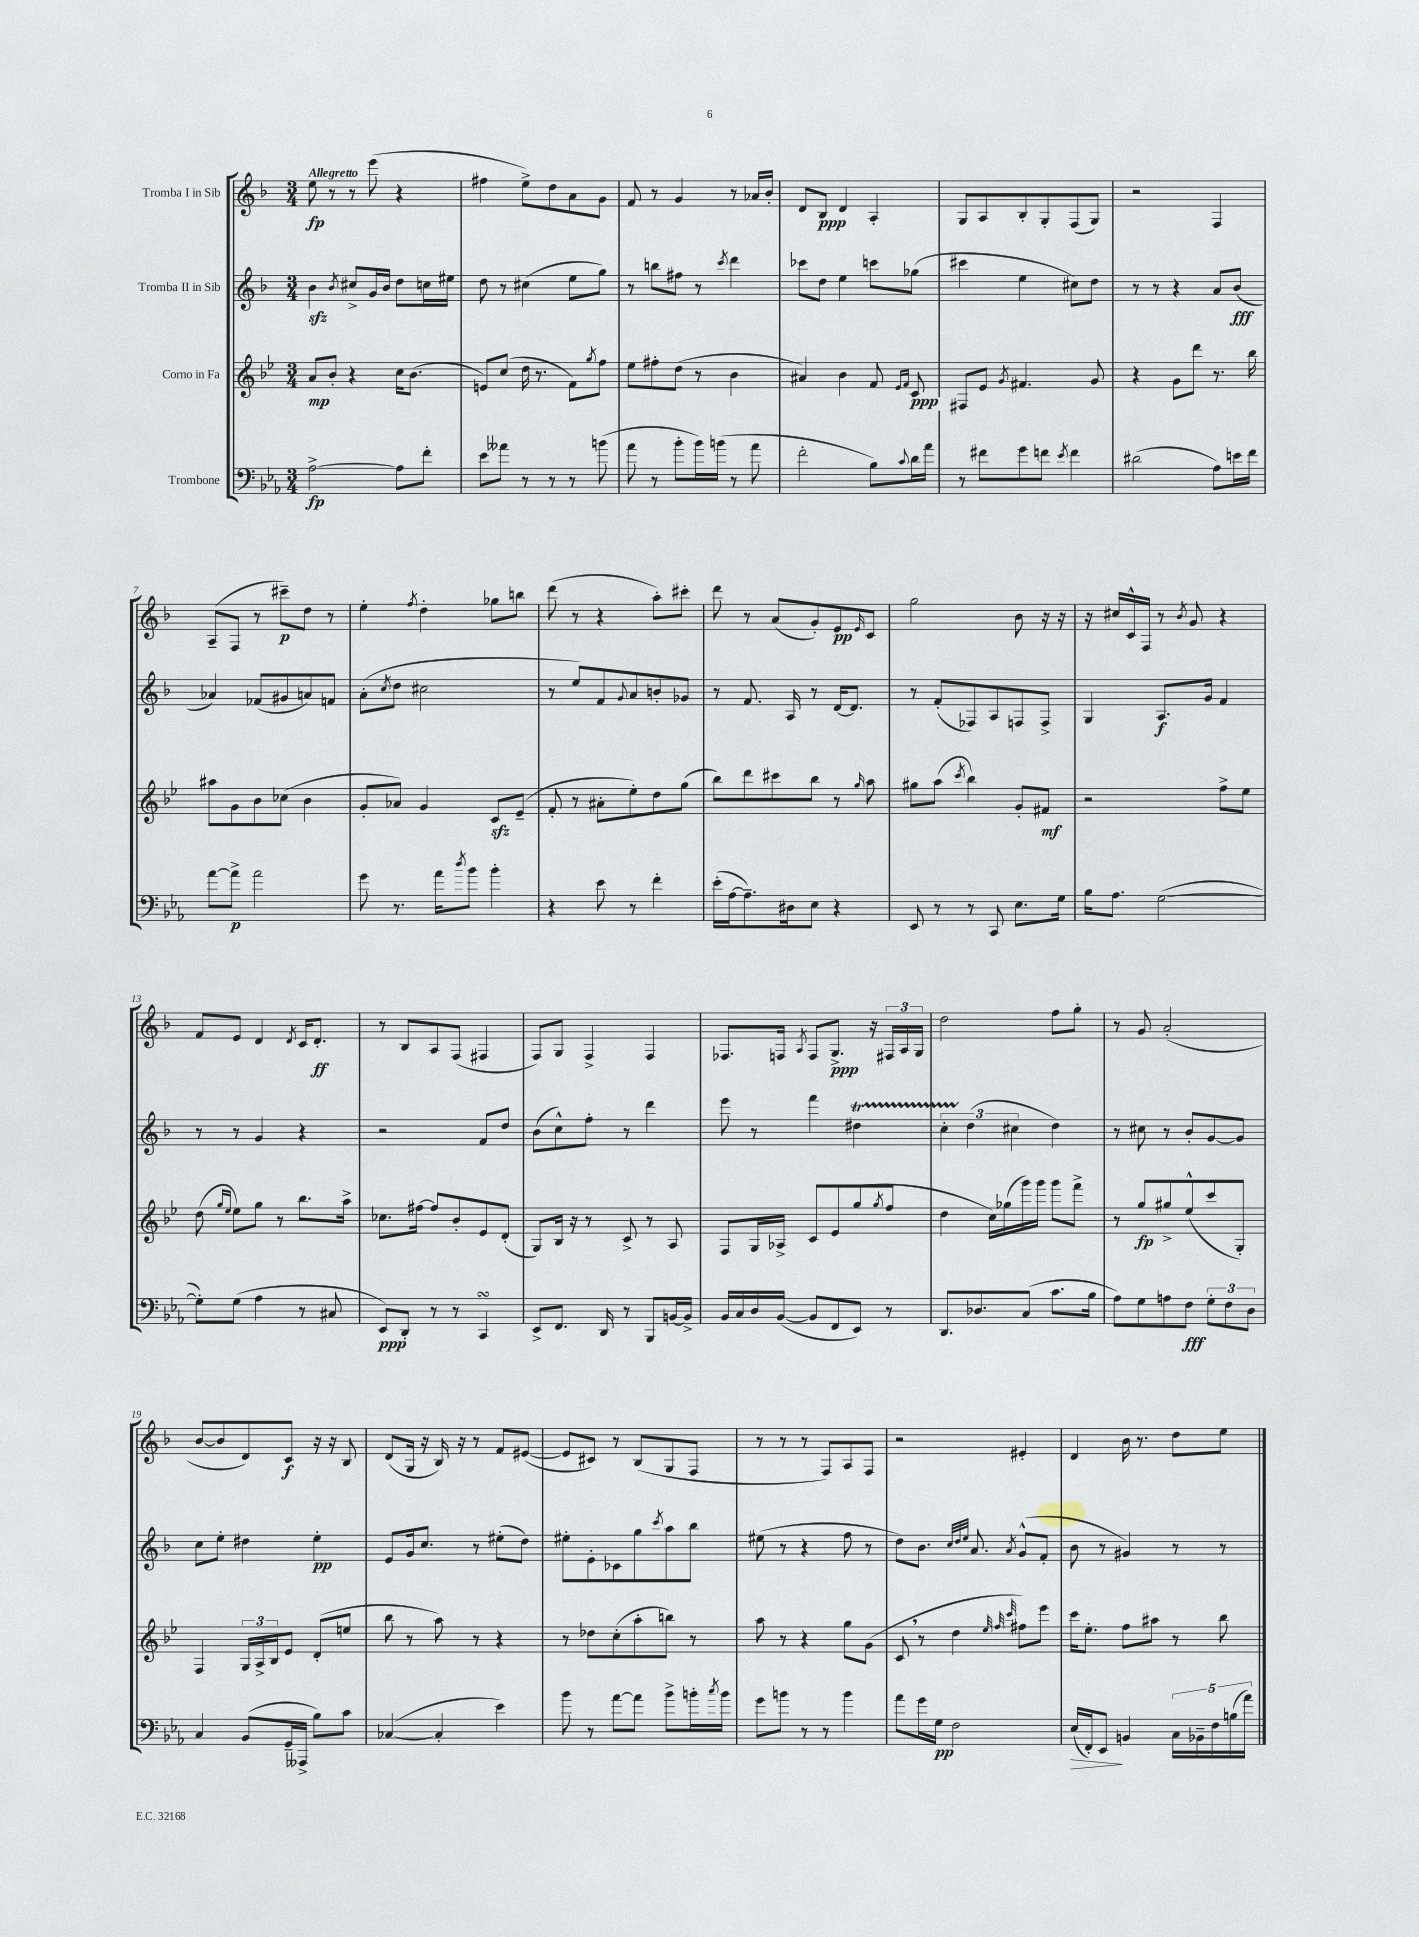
<<
\new StaffGroup <<
\new Staff = "s0" \with { instrumentName = "Tromba I in Sib" } {
    \clef treble \key f \major \numericTimeSignature \time 3/4 \tempo "Allegretto"
    e''8\fp r8 r8 e'''8( r4 |
    fis''4 e''8->) d''8 a'8 g'8 |
    f'8 r8 g'4 r8 aes'16 bes'16-. |
    d'8 bes8\ppp d'4 a4-. |
    g8 a8 bes8-. g8-. f8( g8) |
    r2 f4 |
    a8--( f8 r8 cis'''8--\p) d''8 r8 |
    e''4-. \acciaccatura { f''8 } d''4-. ges''8 b''8 |
    d'''8( r8 r4 a''8-.) cis'''8-. |
    d'''8 r8 a'8( g'8-.) e'8\pp \grace { e'16 } c'8 |
    g''2 bes'8 r16 r16 |
    r16 cis''16 c'16-^ f16 r8 \acciaccatura { bes'8 } g'8 r4 |
    f'8 e'8 d'4 \acciaccatura { d'8 } c'16 d'8.-.\ff |
    r8 bes8 a8 f8( fis4 |
    f8) g8 f4-> f4 |
    fes8. f16 \acciaccatura { a8 } f8 g8.->\ppp r16 \tuplet 3/2 { fis16 a16 g16 } |
    d''2 f''8 g''8-. |
    r8 g'8 a'2-.( |
    bes'8~ bes'8 d'8) c'8\f r16 r16 bes8 |
    d'8( g16 r16 bes16) r16 r8 f'8 eis'8~( |
    eis'8 cis'8) r8 bes8( g8 f8 |
    r8 r8 r8 f8) a8 f8 |
    r2 eis'4-. |
    d'4 bes'16 r8. d''8 e''8 \bar "|." |
}
\new Staff = "s1" \with { instrumentName = "Tromba II in Sib" } {
    \clef treble \key f \major \numericTimeSignature \time 3/4
    bes'4\sfz \acciaccatura { bes'8 } cis''8-> g'16 bes'16 d''8 c''16 eis''16 |
    d''8 r8 cis''4( e''8 g''8) |
    r8 b''8 fis''8 r8 \acciaccatura { c'''8 } d'''4 |
    ces'''8 d''8 e''4 c'''8 ges''8( |
    cis'''4 e''4 cis''8) d''8 |
    r8 r8 r4 a'8 bes'8\fff( |
    aes'4) fes'8( gis'8 a'8) f'8 |
    a'8-.( \acciaccatura { c''8 } d''8 cis''2 |
    r8 e''8) f'8 \appoggiatura { g'8 } a'8 b'8-. ges'8 |
    r8 f'8. a16 r8 d'16~ d'8. |
    r8 f'8-.( fes8) a8 f8 f8-> |
    g4 a8.\f g'16 f'4 |
    r8 r8 g'4 r4 |
    r2 f'8 d''8 |
    bes'8( c''8-^) f''8-. r8 d'''4 |
    e'''8 r8 f'''4 dis''4\startTrillSpan |
    \tuplet 3/2 { c''4-. d''4\stopTrillSpan( cis''4 } d''4) |
    r8 cis''8 r8 bes'8-. g'8~ g'8 |
    c''8 e''8-. dis''4 e''4-.\pp |
    e'8 g'16 c''8. r8 eis''8-.( d''8) |
    eis''8-. e'8-. ces'8 g''8 \acciaccatura { c'''8 } a''8 bes''8 |
    eis''8( r8 r4 f''8 r8 |
    d''8) bes'8. \grace { c''32 d''32 e''32 } a'8. \acciaccatura { a'8 } g'8-^( f'8-. |
    bes'8 r8 gis'4) r8 r8 \bar "|." |
}
\new Staff = "s2" \with { instrumentName = "Corno in Fa" } {
    \clef treble \key bes \major \numericTimeSignature \time 3/4
    a'8\mp bes'8-. r4 c''16 bes'8.( |
    e'8) c''8( d''16 r8. f'8) \acciaccatura { g''8 } f''8 |
    ees''8 fis''8-. d''8( r8 bes'4 |
    ais'4) bes'4 f'8 \grace { ees'16 f'16 } c'8\ppp |
    fis8 ees'8 \acciaccatura { g'8 } fis'4. g'8 |
    r4 g'8 d'''8 r8. bes''16 |
    ais''8 g'8 bes'8 ces''8( bes'4 |
    g'8-. aes'8) g'4 c'8\sfz ees'8--( |
    f'8-. r8 ais'8-. ees''8-.) d''8 g''8( |
    bes''8) d'''8 cis'''8 bes''8 r8 \grace { g''16 } a''8 |
    gis''8 a''8( \acciaccatura { c'''8 } bes''4) g'8-. fis'8\mf |
    r2 f''8-> ees''8 |
    d''8( \grace { g''16 ees''16 } ees''8) g''8 r8 bes''8. a''16-> |
    ces''8. fis''16~ fis''8 bes'8-. ees'8 d'8-.( |
    g8) bes16 r16 r8 c'8-> r8 a8 |
    f8 g16 aes16-> c'8 ees'8 g''8( \acciaccatura { g''8 } f''8 |
    d''4 c''16) ges''16( g'''16) g'''16 g'''8 f'''8-> |
    r8 g''8\fp gis''8-> ees''8-^( c'''8 g8-.) |
    f4 \tuplet 3/2 { g16 a16-> bes16 } ees'8 d'8-.( e''8 |
    bes''8 r8 a''8) r8 r4 |
    r8 des''8 c''8-.( a''8-. b''8) r8 |
    a''8 r8 r4 g''8 g'8( |
    c'8 \breathe r8 d''4 \grace { ees''32 f''32 c'''32 } fis''8) ees'''8 |
    c'''16 ees''8.-. f''8 ais''8 r8 bes''8 \bar "|." |
}
\new Staff = "s3" \with { instrumentName = "Trombone" } {
    \clef bass \key ees \major \numericTimeSignature \time 3/4
    aes2~->\fp aes8 f'8-. |
    ees'8 aeses'8 r8 r8 r8 b'8( |
    aes'8 r8 bes'8-. bes'16) b'16( r8 aes'8 |
    f'2-. bes8) \appoggiatura { c'8 } d'16 aes'16 |
    r8 fis'8 g'8 f'8 \acciaccatura { ees'8 } f'4 |
    dis'2( aes8) e'16 f'16 |
    aes'8~ aes'8->\p aes'2 |
    g'8 r8. aes'16 \acciaccatura { d''8 } bes'8 bes'4-. |
    r4 ees'8 r8 f'4-. |
    ees'16-.( aes16~ aes8.--) dis16 ees8 r4 |
    ees,8 r8 r8 c,8 ees8. g16 |
    bes16 aes8. g2~( |
    g8-.) g8( aes4 r8 cis8 |
    ees,8\ppp) d,8-. r8 r8 c,4\turn |
    ees,8-> f,8. d,16 r8 bes,,8 b,16~ b,16-> |
    bes,16 c16 d16 bes,16~( bes,8 f,8 ees,8) r8 |
    d,8. des8. c8( c'8. bes16 |
    aes8) g8 a8 f8\fff \tuplet 3/2 { g8-. f8 d8 } |
    c4 bes,8( g,16-- aeses,,16-> bes8) c'8 |
    ces4~( ces4-. ees'4) |
    bes'8 r8 aes'8~ aes'8 bes'8-> b'16-. \acciaccatura { c''8 } b'16 |
    g'8 b'8 r8 r8 b'4 |
    aes'8 g'16 g16\pp f2 |
    ees16\>( f,16-.) ees,8\! b,4 \tuplet 5/4 { c16 bes,16-- f16 b16( aes'16) } \bar "|." |
}
>>
>>
